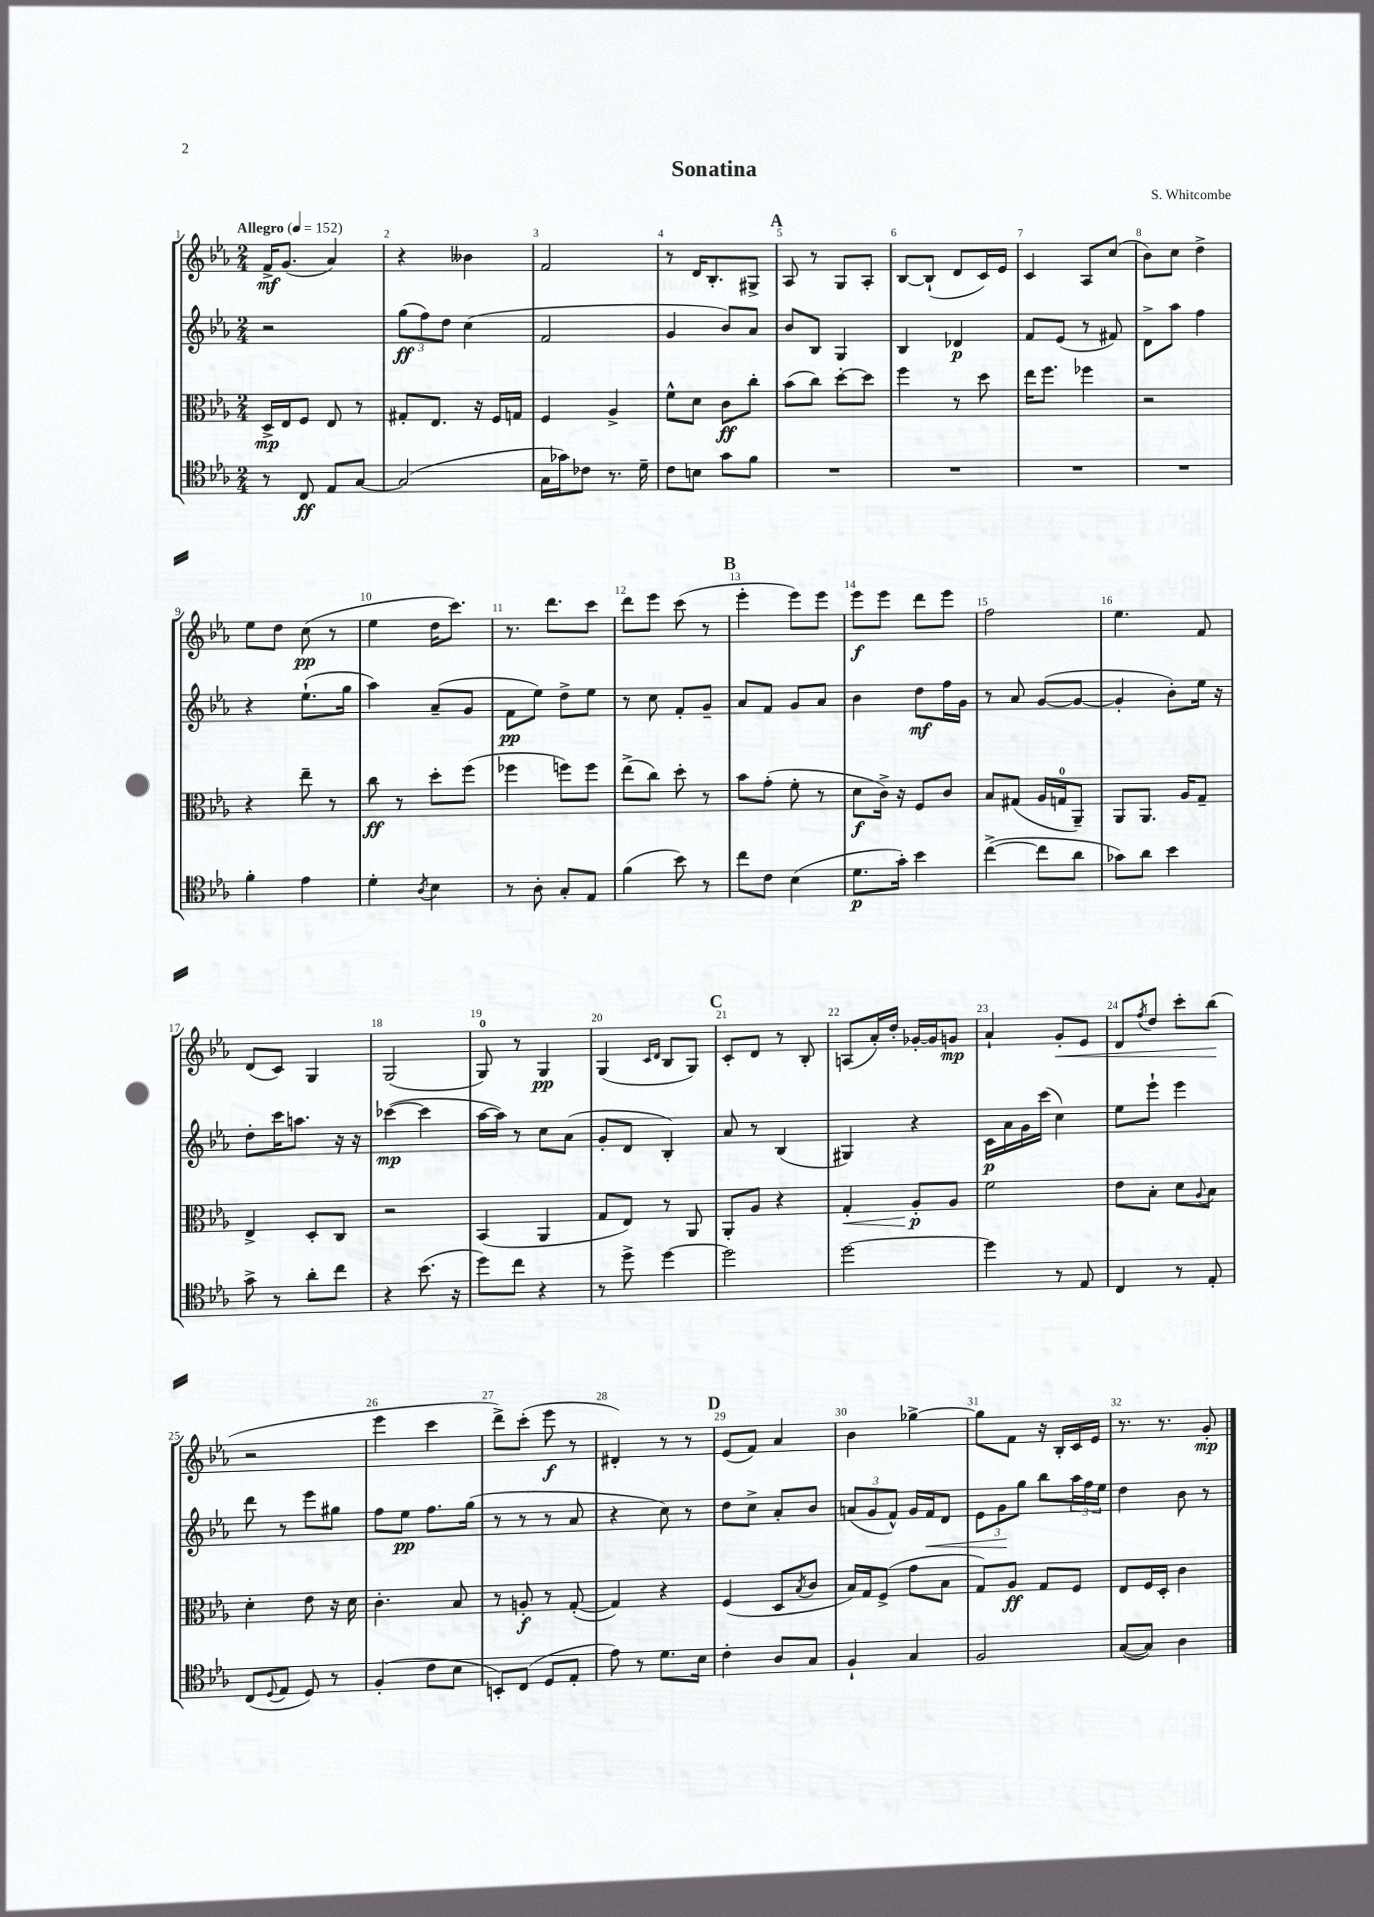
\header { title = "Sonatina" composer = "S. Whitcombe" }
<<
\new StaffGroup <<
\new Staff = "s0" {
    \clef treble \key ees \major \numericTimeSignature \time 2/4 \tempo "Allegro" 4 = 152
    f'16->\mf g'8.( aes'4) |
    r4 beses'4 |
    f'2 |
    r8 d'16 bes8.-. gis8-> |
    \mark \markup { \bold "A" } aes8 r8 g8 aes8-. |
    bes8~ bes8-!( d'8 c'16) ees'16 |
    c'4 aes8 c''8( |
    bes'8) c''8 d''4-> |
    ees''8 d''8 c''8\pp( r8 |
    ees''4 d''16 c'''8.) |
    r8. d'''8. c'''8 |
    d'''8 ees'''8 c'''8( r8 |
    \mark \markup { \bold "B" } ees'''4-. ees'''8) ees'''8 |
    ees'''8\f ees'''8 d'''8 ees'''8 |
    f''2 |
    ees''4. f'8 |
    d'8( c'8) g4 |
    g2( |
    g8-0) r8 g4\pp |
    g4( \grace { c'16 d'16 } bes8 g8) |
    \mark \markup { \bold "C" } c'8-. d'8 r8 bes8-. |
    a8( aes'16-.) d''16-. ges'16~-. ges'16 g'8\mp |
    aes'4-! g'8-.\< ees'8 |
    d'8 \acciaccatura { f''8 } d''8 c'''8-. bes''8\!( |
    r2 |
    ees'''4 c'''4 |
    d'''8->) c'''8-.( ees'''8\f r8 |
    dis'4-.) r8 r8 |
    \mark \markup { \bold "D" } ees'8( f'8) aes'4 |
    bes'4 ges''4~-> |
    ges''8 f'8 r16 bes16-. c'16 ees'16 |
    r8. r8. g'8-.\mp \bar "|." |
}
\new Staff = "s1" {
    \clef treble \key ees \major \numericTimeSignature \time 2/4
    r2 |
    \tuplet 3/2 { g''8\ff( f''8) d''8 } c''4( |
    f'2 |
    g'4 bes'8) aes'8 |
    \mark \markup { \bold "A" } bes'8 bes8 g4 |
    bes4 des'4\p |
    f'8 ees'8( r8 fis'8) |
    d'8-> aes''8 f''4 |
    r4 ees''8.-!( g''16 |
    aes''4) aes'8--( g'8 |
    f'8\pp ees''8) d''8-> ees''8 |
    r8 c''8 f'8-. g'8-- |
    \mark \markup { \bold "B" } aes'8 f'8 g'8 aes'8 |
    bes'4 d''8\mf f''16 g'16 |
    r8 aes'8 g'8~( g'8~ |
    g'4-. bes'8-.) ees''16 r16 |
    d''8-. c'''16 a''8. r16 r16 |
    ces'''4~\mp( ces'''4 |
    aes''16~ aes''16) r8 c''8 aes'8( |
    g'8-. d'8 bes4-.) |
    \mark \markup { \bold "C" } aes'8 r8 bes4( |
    gis4) r4 |
    c'16\p aes'16 g'16 c'''16( c''4) |
    ees''8 ees'''8-! ees'''4 |
    d'''8 r8 ees'''8 gis''8 |
    f''8 ees''8\pp f''8. g''16( |
    r8 r8 r8 aes'8 |
    r4 c''8) r8 |
    \mark \markup { \bold "D" } d''8 c''8-> aes'8-. bes'8 |
    \tuplet 3/2 { a'8( g'8 f'8-^) } g'16 f'16\< d'8 |
    \tuplet 3/2 { ees'8 g'8\! g''8 } bes''8 \tuplet 3/2 { aes''16 f''16 ees''16 } |
    d''4 bes'8 r8 \bar "|." |
}
\new Staff = "s2" {
    \clef alto \key ees \major \numericTimeSignature \time 2/4
    d16->\mp ees16 f8 ees8 r8 |
    gis8-. ees8. r16 f16 g16 |
    f4 aes4-> |
    f'8-^ d'8 c'8\ff c''8-. |
    \mark \markup { \bold "A" } bes'8( c''8) d''8~-. d''8 |
    f''4 r8 d''8 |
    ees''16 f''8. fes''4 |
    r2 |
    r4 ees''8-- r8 |
    c''8\ff r8 d''8-. f''8( |
    fes''4 f''8) f''8 |
    ees''8->( c''8) d''8-. r8 |
    \mark \markup { \bold "B" } bes'8 g'8-.( f'8-. r8 |
    d'8\f c'16->) r16 f8 c'8 |
    bes8 gis8( aes16 g16-0 aes,8--) |
    aes,8 aes,8. aes16 g8-- |
    ees4-> d8-. c8 |
    r2 |
    bes,4( aes,4 |
    g8 ees8) r8 aes,8 |
    \mark \markup { \bold "C" } aes,8-. aes8 r4 |
    g4-.\< aes8-.\p\! aes8 |
    f'2 |
    ees'8 bes8-. d'8 \appoggiatura { aes8 } bes8 |
    d'4-. ees'8 r16 d'16 |
    c'4.-. bes8 |
    r8 a8-.\f r8 g8~-.( |
    g4) r4 |
    \mark \markup { \bold "D" } f4( d8 \acciaccatura { bes8 } c'8 |
    bes16) g16 f8->( g'8 bes8 |
    g8) aes8\ff g8 f8 |
    ees8 f16 d16-. c'4 \bar "|." |
}
\new Staff = "s3" {
    \clef tenor \key ees \major \numericTimeSignature \time 2/4
    r8 c8\ff ees8 g8~ |
    g2( |
    g16 ges'16) ces'8 r8. d'16-- |
    c'8 b8 g'8 f'8 |
    \mark \markup { \bold "A" } R2 |
    R2 |
    R2 |
    R2 |
    f'4-. ees'4 |
    d'4-. \acciaccatura { aes8 } bes4 |
    r8 aes8-. g8-. ees8 |
    f'4( bes'8) r8 |
    \mark \markup { \bold "B" } c''8 c'8 bes4( |
    d'8.\p g'16-.) bes'4 |
    c''4~->( c''8 aes'8 |
    ges'8) aes'8 bes'4 |
    g'8-> r8 aes'8-. c''8 |
    r4 bes'8.( r16 |
    d''8) c''8 r4 |
    r8 d''8-> d''4~ |
    \mark \markup { \bold "C" } d''2 |
    d''2~ |
    d''4 r8 ees8 |
    c4 r8 ees8-. |
    c8( \appoggiatura { d8 } ees8 d8) r8 |
    f4-.( c'8 bes8 |
    b,8-.) c8( d8 ees8-. |
    ees'8) r8 d'8. bes16 |
    \mark \markup { \bold "D" } c'4-. aes8 g8 |
    f4-! g4 |
    f2 |
    g8~( g8) aes4 \bar "|." |
}
>>
>>
\layout { \context { \Score \override BarNumber.break-visibility = ##(#f #t #t) barNumberVisibility = #all-bar-numbers-visible } }
